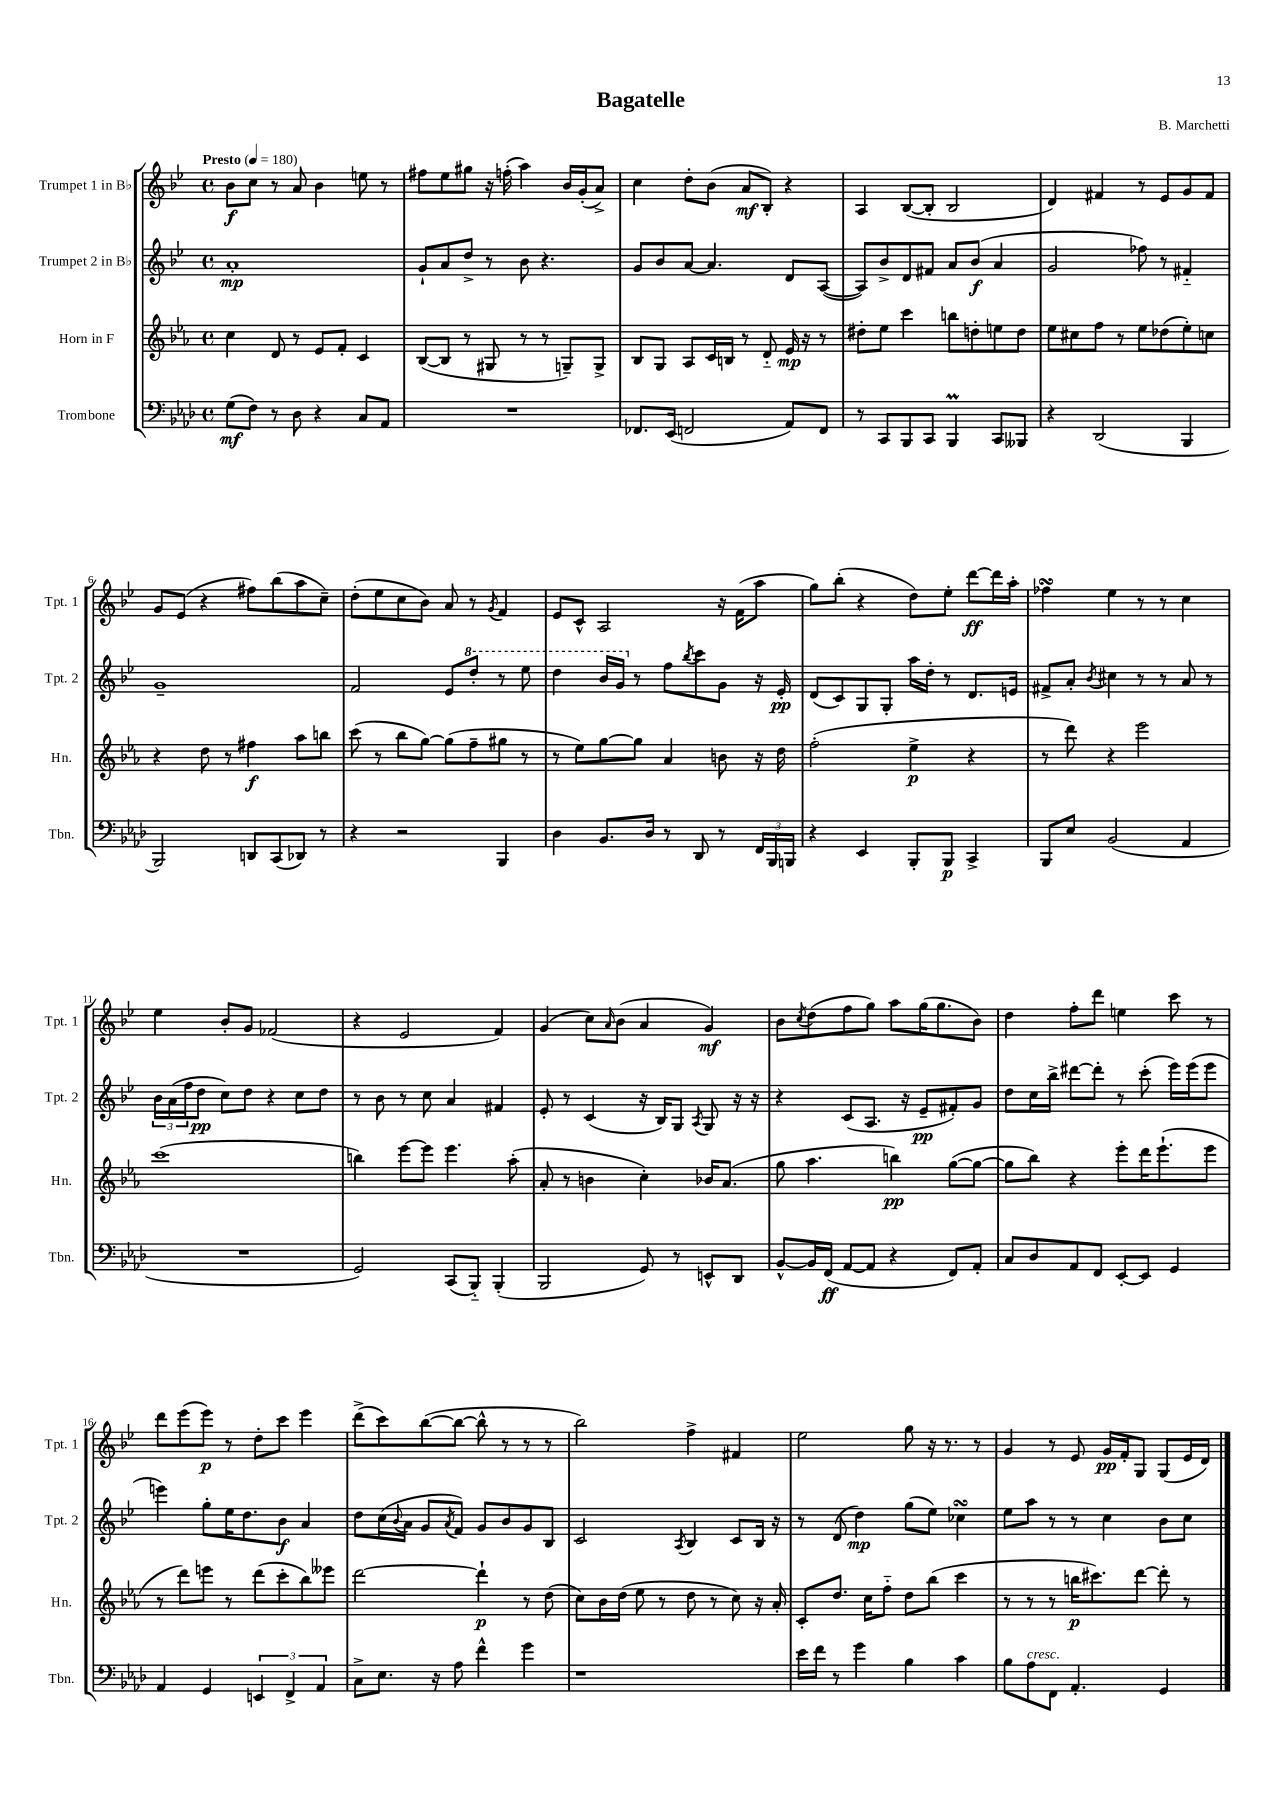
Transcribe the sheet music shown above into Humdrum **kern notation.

**kern	**kern	**kern	**kern
*staff4	*staff3	*staff2	*staff1
*clefF4	*clefG2	*clefG2	*clefG2
*k[b-e-a-d-]	*k[b-e-a-]	*k[b-e-]	*k[b-e-]
*M4/4	*M4/4	*M4/4	*M4/4
*met(c)	*met(c)	*met(c)	*met(c)
*MM180	*MM180	*MM180	*MM180
(8G\L	4cc\	1a'	8b-\L
8F\J)	.	.	8cc\J
8r	8d/	.	8r
8D-\	8r	.	8a/
4r	8e-/L	.	4b-\
.	8f'/J	.	.
8C/L	4c/	.	8ee\
8AA-/J	.	.	8r
=	=	=	=
1r	([8B-/L	8g`/L	8ff#\L
.	8B-/]J	8a/	8ee-\
.	8r	8dd^/J	8gg#\J
.	8G#/	8r	16r
.	.	.	(16ff'\
.	8r	8b-\	4aa\)
.	8r	4.r	.
.	8G~/L)	.	16b-/LL
.	.	.	(16g'/J
.	8G^/J	.	8a^/J)
=	=	=	=
8.FF-/L	8B-/L	8g/L	4cc\
.	8G/J	8b-/	.
(16EE-/Jk	.	.	.
2FF/	8A-/L	[8a/J	8dd'\L
.	16c/L	4.a/]	(8b-\J
.	16B/JJ	.	.
.	8r	.	8a/L
.	8d'~/	.	8B-'/J)
8AA-/L)	16e-/	8d/L	4r
.	16r	.	.
8FF/J	8r	([8A/J	.
=	=	=	=
8r	8dd#'\L	8A/]L)	4A/
8CC/L	8ee-\J	8b-^/	.
8BBB-/	4ccc\	8d/	([8B-/L
8CC/J	.	8f#/J	8B-'/]J
4BBB-/	8bb\L	8a/L	2B-/
.	8dd'\	(8b-/J	.
8CC/L	8ee\	4a/	.
8BBB--/J	8dd\J	.	.
=	=	=	=
4r	8ee-\L	2g/	4d/)
.	8cc#\	.	.
(2DD-/	8ff\J	.	4f#/
.	8r	.	.
.	8ee-\L	8ff-\)	8r
.	(8dd-\	8r	8e-/L
4BBB-/	8ee-'\)	4f#'~/	8g/
.	8cc\J	.	8f#/J
=	=	=	=
2BBB-/)	4r	1g~	8g/L
.	.	.	(8e-/J
.	8dd\	.	4r
.	8r	.	.
8DD/L	4ff#\	.	8ff#\L)
(8CC/	.	.	(8bb-\
8DD-/J)	8aa-\L	.	8aa\
8r	8bb\J	.	8cc~\J)
=	=	=	=
4r	(8ccc\	2f/	(8dd'\L
.	8r	.	8ee-\
2r	8bb-\L	.	8cc\
.	[8gg\J)	.	8b-\J)
.	(8gg\]L	8e-/L	8a/
.	8ff~\	8ddd'/J	8r
.	.	.	8qg/
4BBB-/	8gg#\J	8r	4f/
.	8r	8eee-\	.
=	=	=	=
4D-\	8r	4ddd\	8e-/L
.	8ee-\L)	.	8c^^/J
8.BB-/L	[8gg\	16bb-/LL	2A/
.	.	16gg/JJ	.
.	8gg\]J	8r	.
16D-/Jk	.	.	.
8r	4a-/	8ff\L	.
.	.	8qbb-/	.
8DD-/	.	8ccc\	.
8r	8b\	8g\J	16r
.	.	.	(16f\LK
24FF/LL	16r	16r	8aa\J
24BBB-/	.	.	.
.	16dd\	16e-'/	.
24BBB/JJ	.	.	.
=	=	=	=
4r	(2ff'\	(8d/L	8gg\L)
.	.	8c/)	(8bb-'\J
4EE-/	.	8G/	4r
.	.	8G'/J	.
8BBB-'/L	4ee-^\	16aa\LL	8dd\L)
.	.	16dd'\JJ	.
8BBB-/J	.	8r	8ee-'\J
4CC^/	4r	8.d/L	[8ddd\L
.	.	.	16ddd\]L
.	.	16e/Jk	16aa'\JJ
=	=	=	=
8BBB-/L	8r	8f#^/L	4ff-\
8E-/J	8ddd\)	8a'/J	.
.	.	8qb-/	.
(2BB-/	4r	4cc#\	4ee-\
.	2eee-\	8r	8r
.	.	8r	8r
4AA-/	.	8a/	4cc\
.	.	8r	.
=	=	=	=
1r	(1ccc	24b-\LL	4ee-\
.	.	(24a\	.
.	.	24ff\J	.
.	.	8dd\J	.
.	.	8cc\L)	8b-'/L
.	.	8dd\J	8g/J
.	.	4r	(2f-/
.	.	8cc\L	.
.	.	8dd\J	.
=	=	=	=
2GG/)	4bb\)	8r	4r
.	.	8b-\	.
.	[8eee-\L	8r	2e-/
.	8eee-\]J	8cc\	.
(8CC/L	4.eee-\	4a/	.
8BBB-'~/J)	.	.	.
(4BBB-'/	.	4f#/	4f/)
.	(8aa-'\	.	.
=	=	=	=
2BBB-/	8a-'/	8e-'/	(4g/
.	8r	8r	.
.	4b\	(4c/	8cc\L)
.	.	.	16qqa/
.	.	.	(8b-\J
8GG/)	4cc'\)	16r	4a/
.	.	16B-/LK)	.
8r	.	8G/J	.
.	.	8qA/	.
8EE^^/L	16b-/LK	8G/	4g/)
.	(8.a-/J	.	.
8DD-/J	.	16r	.
.	.	16r	.
=	=	=	=
[8BB-^^/L	8gg\	4r	8b-\L
.	.	.	8qcc/
16BB-/]L	4.aa-\	.	(8dd\
(16FF/JJ	.	.	.
[8AA-/L	.	(8c/L	8ff\
8AA-/]J	.	8.A/J	8gg\J)
4r	4bb\)	.	8aa\L
.	.	16r	.
.	.	8e-~/L	(16gg\K
.	.	.	8.gg\
8FF/L)	([8gg\L	8f#'/)	.
8AA-'/J	8gg\_J	8g/J	8b-\J)
=	=	=	=
8C/L	8gg\]L	8dd\L	4dd\
8D-/	8bb-\J)	16cc\L	.
.	.	16bb-^\JJ	.
8AA-/	4r	[8ddd#\L	8ff'\L
8FF/J	.	8ddd#'\]J	8ddd\J
[8EE-'/L	8eee-'\L	8r	4ee\
8EE-/]J	16ddd\K	(8ccc'\	.
.	(8.eee-`\	.	.
4GG/	.	16eee-\LL)	8ccc\
.	.	(16eee-\J	.
.	8eee-\J	8eee-\J	8r
=	=	=	=
4AA-/	8r	4eee\)	8ddd\L
.	8ddd\L)	.	(8eee-\
4GG/	8eee\J	8gg'\L	8eee-\J)
.	8r	16ee-\K	8r
.	.	8.dd\	.
6EE/	(8ddd\L	.	8dd'\L
.	8ccc'\	8b-\J	8ccc\J
6FF^/	.	.	.
.	8bb-\)	4a/	4eee-\
6AA-/	.	.	.
.	8eee--\J	.	.
=	=	=	=
8C^\L	[2ddd\	8dd\L	(8ddd^\L
8.E-\J	.	(16cc\L	8ccc\)
.	.	8qqb-/	.
.	.	16a\JJ	.
.	.	8g/L	([8bb-\
16r	.	.	.
.	.	8qa/	.
8A-\	.	8f/J)	8bb-\_J
4f^^\	4ddd`\]	8g/L	8bb-^^\]
.	.	8b-/	8r
4g\	8r	8g/	8r
.	(8dd\	8B-/J	8r
=	=	=	=
1r	8cc\L)	2c/	2bb-\)
.	16b-\L	.	.
.	(16dd\JJ	.	.
.	8ee-\	.	.
.	8r	.	.
.	.	8qA/	.
.	8dd\	4B-/	4ff^\
.	8r	.	.
.	8cc\)	8c/L	4f#/
.	16r	16B-/Jk	.
.	16a-'/	16r	.
=	=	=	=
16e-\LL	8c'/L	8r	2ee-\
16f\JJ	.	.	.
8r	8.dd/J	(8d/	.
4g\	.	4dd\)	.
.	16cc\LK	.	.
.	8ff'~\J	.	.
4B-\	8dd\L	(8gg\L	8gg\
.	(8bb-\J	8ee-\J)	16r
.	.	.	8.r
4c\	4ccc\	4cc-\	.
.	.	.	8r
=	=	=	=
8B-\L	8r	8ee-\L	4g/
8A-\	8r	8aa\J	.
8FF\J	8r	8r	8r
4.AA-'/	16bb\LK	8r	8e-/
.	8.ccc#\)	.	.
.	.	4cc\	16g/LL
.	.	.	16f'/J
.	[8ddd\J	.	8G/J
4GG/	8ddd'\]	8b-\L	(8G/L
.	8r	8cc\J	16e-/L
.	.	.	16d/JJ)
==	==	==	==
*-	*-	*-	*-
